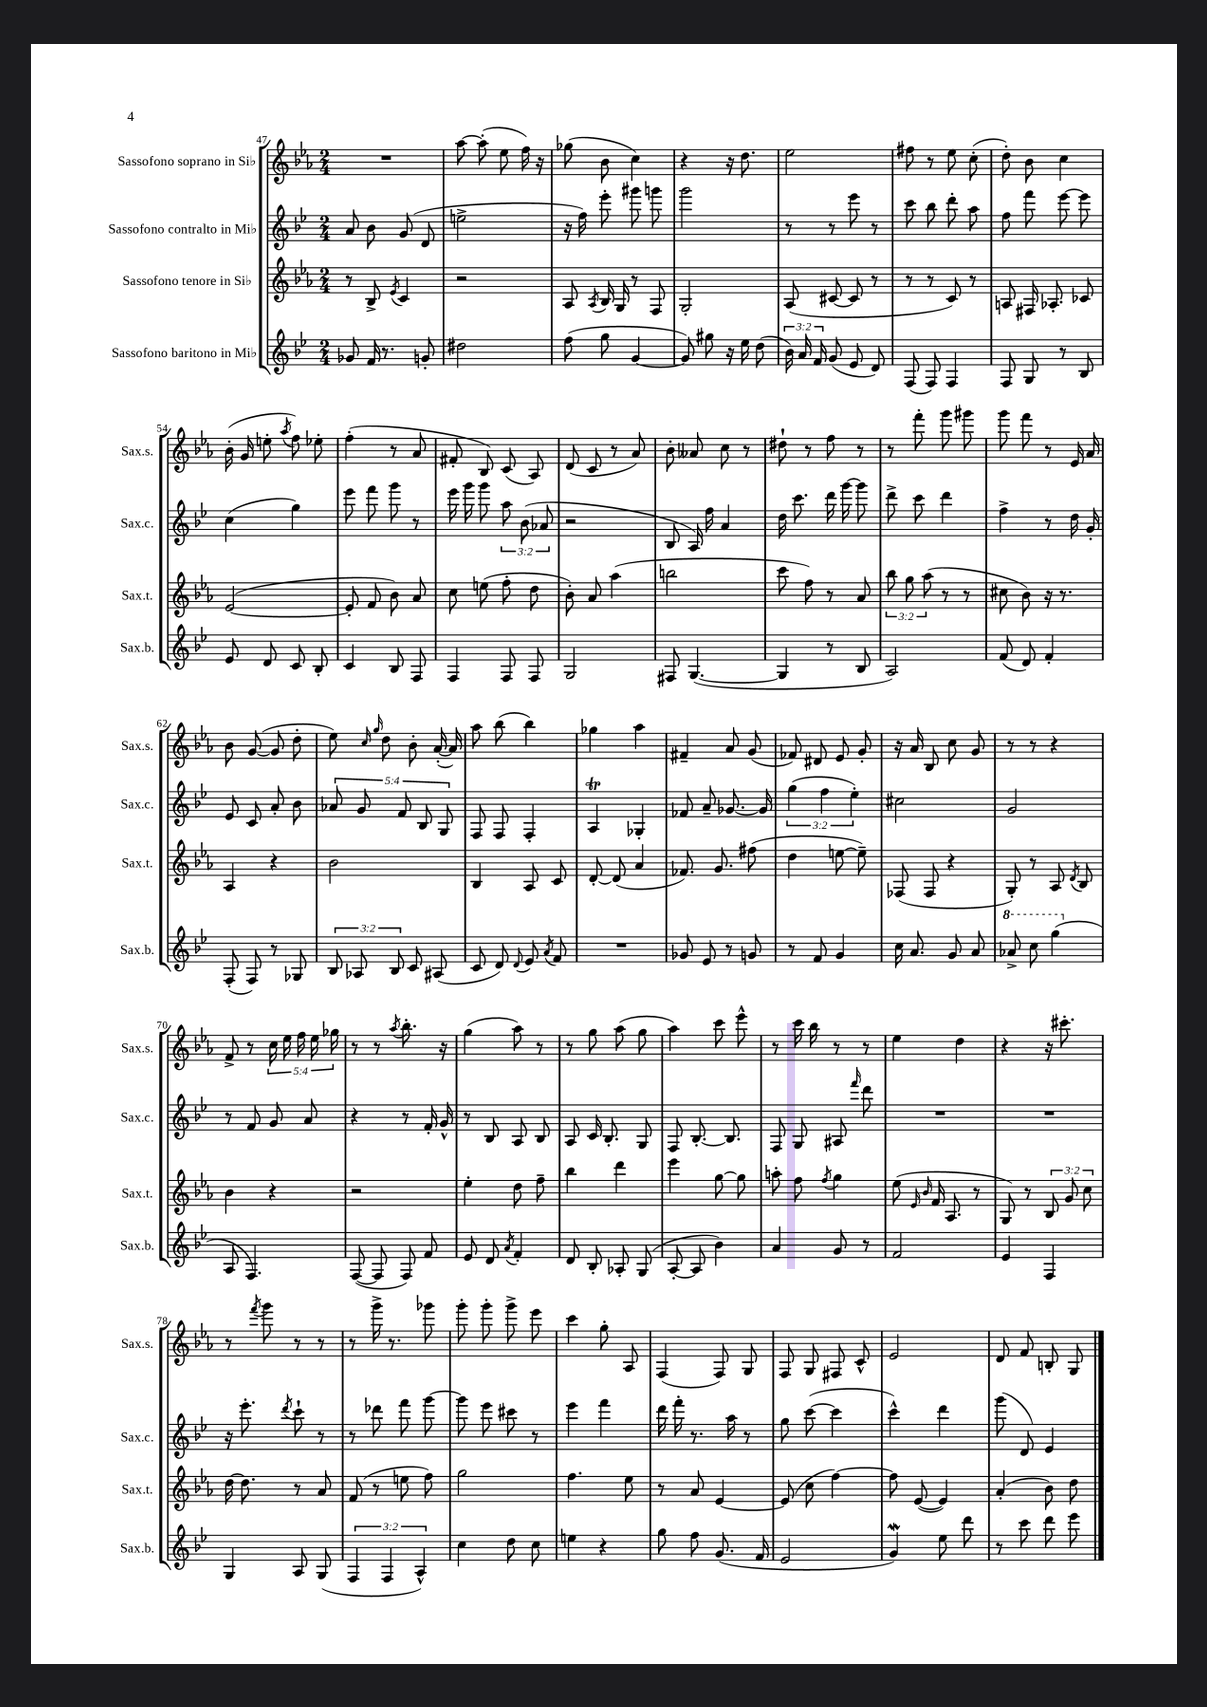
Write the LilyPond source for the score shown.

<<
\new StaffGroup <<
\new Staff = "s0" \with { instrumentName = "Sassofono soprano in Sib" shortInstrumentName = "Sax.s." } {
    \clef treble \key ees \major \numericTimeSignature \time 2/4 \override Staff.TupletNumber.text = #tuplet-number::calc-fraction-text
    \autoBeamOff R2 |
    aes''8~ aes''8-.( ees''8 f''16) r16 |
    ges''8( bes'8 c''4) |
    r4 r16 d''8. |
    ees''2 |
    fis''8 r8 ees''8 c''8-.( |
    d''8-.) bes'8 c''4 |
    bes'16-.( g'16 e''8-. \acciaccatura { aes''8 } f''8) ees''8-. |
    f''4-.( r8 aes'8 |
    fis'8-. bes8) c'8( aes8) |
    d'8( c'8 r8 aes'8) |
    bes'8-. aeses'8 c''8 r8 |
    dis''8-! r8 f''8 r8 |
    r8 f'''8-. g'''8 gis'''8 |
    g'''8 f'''8 r8 ees'16 aes'16 |
    bes'8 g'8~( g'8 d''8-. |
    ees''8) \grace { c''16 g''16 } d''8 bes'8-. aes'16~-.( aes'16) |
    aes''8 bes''8( bes''4) |
    ges''4 aes''4 |
    fis'4-- aes'8 g'8( |
    fes'8) dis'8 ees'8 g'8-. |
    r16 aes'16 bes8 c''8 g'8 |
    r8 r8 r4 |
    f'8-> r8 \tuplet 5/4 { c''16 ees''16 f''16 ees''16 ges''16 } |
    r8 r8 \acciaccatura { aes''8 } bes''8.-. r16 |
    g''4( aes''8) r8 |
    r8 g''8 aes''8( g''8 |
    aes''4) c'''8 ees'''8-^ |
    r8 c'''16 bes''16 r8 r8 |
    ees''4 d''4 |
    r4 r16 cis'''8.-. |
    r8 \acciaccatura { f'''8 } g'''8 r8 r8 |
    r8 g'''16-> r8. ges'''8 |
    g'''8-. g'''8-. g'''8-> ees'''8 |
    c'''4 g''8-. aes8 |
    f4( f8) g8 |
    f8 g8 fis8 c'8-^ |
    ees'2 |
    d'8 f'8 b8-. g8 \bar "|." |
}
\new Staff = "s1" \with { instrumentName = "Sassofono contralto in Mib" shortInstrumentName = "Sax.c." } {
    \clef treble \key bes \major \numericTimeSignature \time 2/4 \override Staff.TupletNumber.text = #tuplet-number::calc-fraction-text
    \autoBeamOff a'8 bes'8 g'8( d'8 |
    e''2-> |
    r16 f''16) ees'''8-. gis'''8 g'''8 |
    g'''2 |
    r8 r8 ees'''8 r8 |
    c'''8 bes''8 d'''8-. a''8 |
    f''8 f'''8 ees'''8~ ees'''8 |
    c''4( g''4) |
    ees'''8 f'''8 g'''8 r8 |
    ees'''16 g'''16 g'''8 \tuplet 3/2 { a''8 bes'8( aes'8 } |
    r2 |
    bes8 a16) f''16 a'4 |
    d''16 c'''8. d'''16 g'''16~ g'''8 |
    d'''8-> c'''8 d'''4 |
    f''4-> r8 d''16 g'16-. |
    ees'8 c'8 a'8-. bes'8 |
    \tuplet 5/4 { aes'8 g'8 f'8 bes8 g8 } |
    f8 f8 f4-. |
    a4\trill ges4-. |
    fes'8 a'8-- ges'8.~ ges'16 |
    \tuplet 3/2 { g''4( f''4 ees''4-.) } |
    cis''2 |
    g'2 |
    r8 f'8 g'8 a'8 |
    r4 r8 f'16-. g'16-^ |
    r8 bes8 a8 bes8 |
    a8 c'16 bes8.-. g8 |
    f8 bes8.~-. bes8. |
    f8 g8 ais8 \grace { f'''16 } d'''8 |
    R2 |
    R2 |
    r16 ees'''8.-. \acciaccatura { d'''8 } c'''8-! r8 |
    r8 des'''8 f'''8 g'''8~ |
    g'''8 ees'''8 cis'''8 r8 |
    ees'''4 f'''4 |
    d'''16 f'''16-. r8. a''16 r8 |
    g''8 c'''8~( c'''4 |
    c'''4-^) d'''4 |
    g'''8( d'8) ees'4 \bar "|." |
}
\new Staff = "s2" \with { instrumentName = "Sassofono tenore in Sib" shortInstrumentName = "Sax.t." } {
    \clef treble \key ees \major \numericTimeSignature \time 2/4 \override Staff.TupletNumber.text = #tuplet-number::calc-fraction-text
    \autoBeamOff r8 bes8-> \acciaccatura { ees'8 } c'4 |
    r2 |
    aes8 \acciaccatura { aes8 } bes16 g16 r8 f8 |
    g2-. |
    aes8( cis'8~ cis'8 r8 |
    r8 r8 c'8) r8 |
    a8 fis16 aes8.-. ces'8 |
    ees'2~( |
    ees'8-. f'8 bes'8) aes'8 |
    c''8 e''8( f''8-. d''8 |
    bes'8-.) aes'8 aes''4( |
    b''2 |
    c'''8 f''8) r8 aes'8 |
    \tuplet 3/2 { bes''8 g''8 aes''8( } r8 r8 |
    cis''8 bes'8) r16 r8. |
    aes4 r4 |
    bes'2 |
    bes4 aes8 c'8 |
    d'8~-. d'8( aes'4 |
    fes'8.) g'8. fis''8( |
    d''4 e''8~ e''8--) |
    fes8( fes8 r4 |
    g8-.) r8 aes8 \acciaccatura { d'8 } bes8 |
    bes'4 r4 |
    r2 |
    ees''4-. d''8 f''8-- |
    bes''4 d'''4 |
    ees'''4 g''8~ g''8 |
    a''8-. f''8 \acciaccatura { f''8 } g''4 |
    ees''8( \grace { ees'16 bes'16 } f'16 aes8. r8 |
    g8) r8 \tuplet 3/2 { bes8 g'8 c''8 } |
    d''16~ d''8. r8 aes'8 |
    f'8( r8 e''8 f''8) |
    g''2 |
    f''4. ees''8 |
    r8 aes'8 ees'4~ |
    ees'8( c''8 f''4~) |
    f''8 ees'8~( ees'4) |
    aes'4-.( bes'8) d''8 \bar "|." |
}
\new Staff = "s3" \with { instrumentName = "Sassofono baritono in Mib" shortInstrumentName = "Sax.b." } {
    \clef treble \key bes \major \numericTimeSignature \time 2/4 \override Staff.TupletNumber.text = #tuplet-number::calc-fraction-text
    \autoBeamOff ges'8 f'16 r8. g'8-. |
    dis''2 |
    f''8( g''8 g'4~ |
    g'8) gis''8 r16 ees''16 d''8( |
    \tuplet 3/2 { bes'16) a'16 f'16 } g'8( ees'8 d'8) |
    f8( f8) f4 |
    f8 g8 r8 bes8 |
    ees'8 d'8 c'8 bes8-. |
    c'4 bes8 f8 |
    f4 f8 f8 |
    g2 |
    fis8 g4.~( |
    g4 r8 bes8 |
    a2) |
    f'8( d'8) f'4-. |
    f8-.( f8) r8 ges8 |
    \tuplet 3/2 { bes8 aes8 bes8 } c'8 ais8( |
    c'8 d'8) \appoggiatura { d'8 } ees'8 \acciaccatura { a'8 } f'8 |
    R2 |
    ges'8 ees'8 r8 g'8 |
    r8 f'8 g'4 |
    c''16 a'8. g'8 a'8 |
    \ottava #1 aes''8-> c'''8 g'''4( \ottava #0 |
    a8 f4.) |
    f8~( f8 f8) f'8 |
    ees'8 d'8 \acciaccatura { a'8 } f'4-. |
    d'8 bes8-. aes8-. g8( |
    a8~-. a8 bes'4) |
    a'4 g'8 r8 |
    f'2 |
    ees'4 f4 |
    g4 a8 g8( |
    \tuplet 3/2 { f4 f4 a4-^) } |
    c''4 d''8 c''8 |
    e''4 r4 |
    g''8 f''8 g'8.( f'16 |
    ees'2 |
    g'4\mordent) ees''8 d'''8 |
    r8 c'''8 d'''8 ees'''8 \bar "|." |
}
>>
>>
\layout { \context { \Score currentBarNumber = #47 } }
